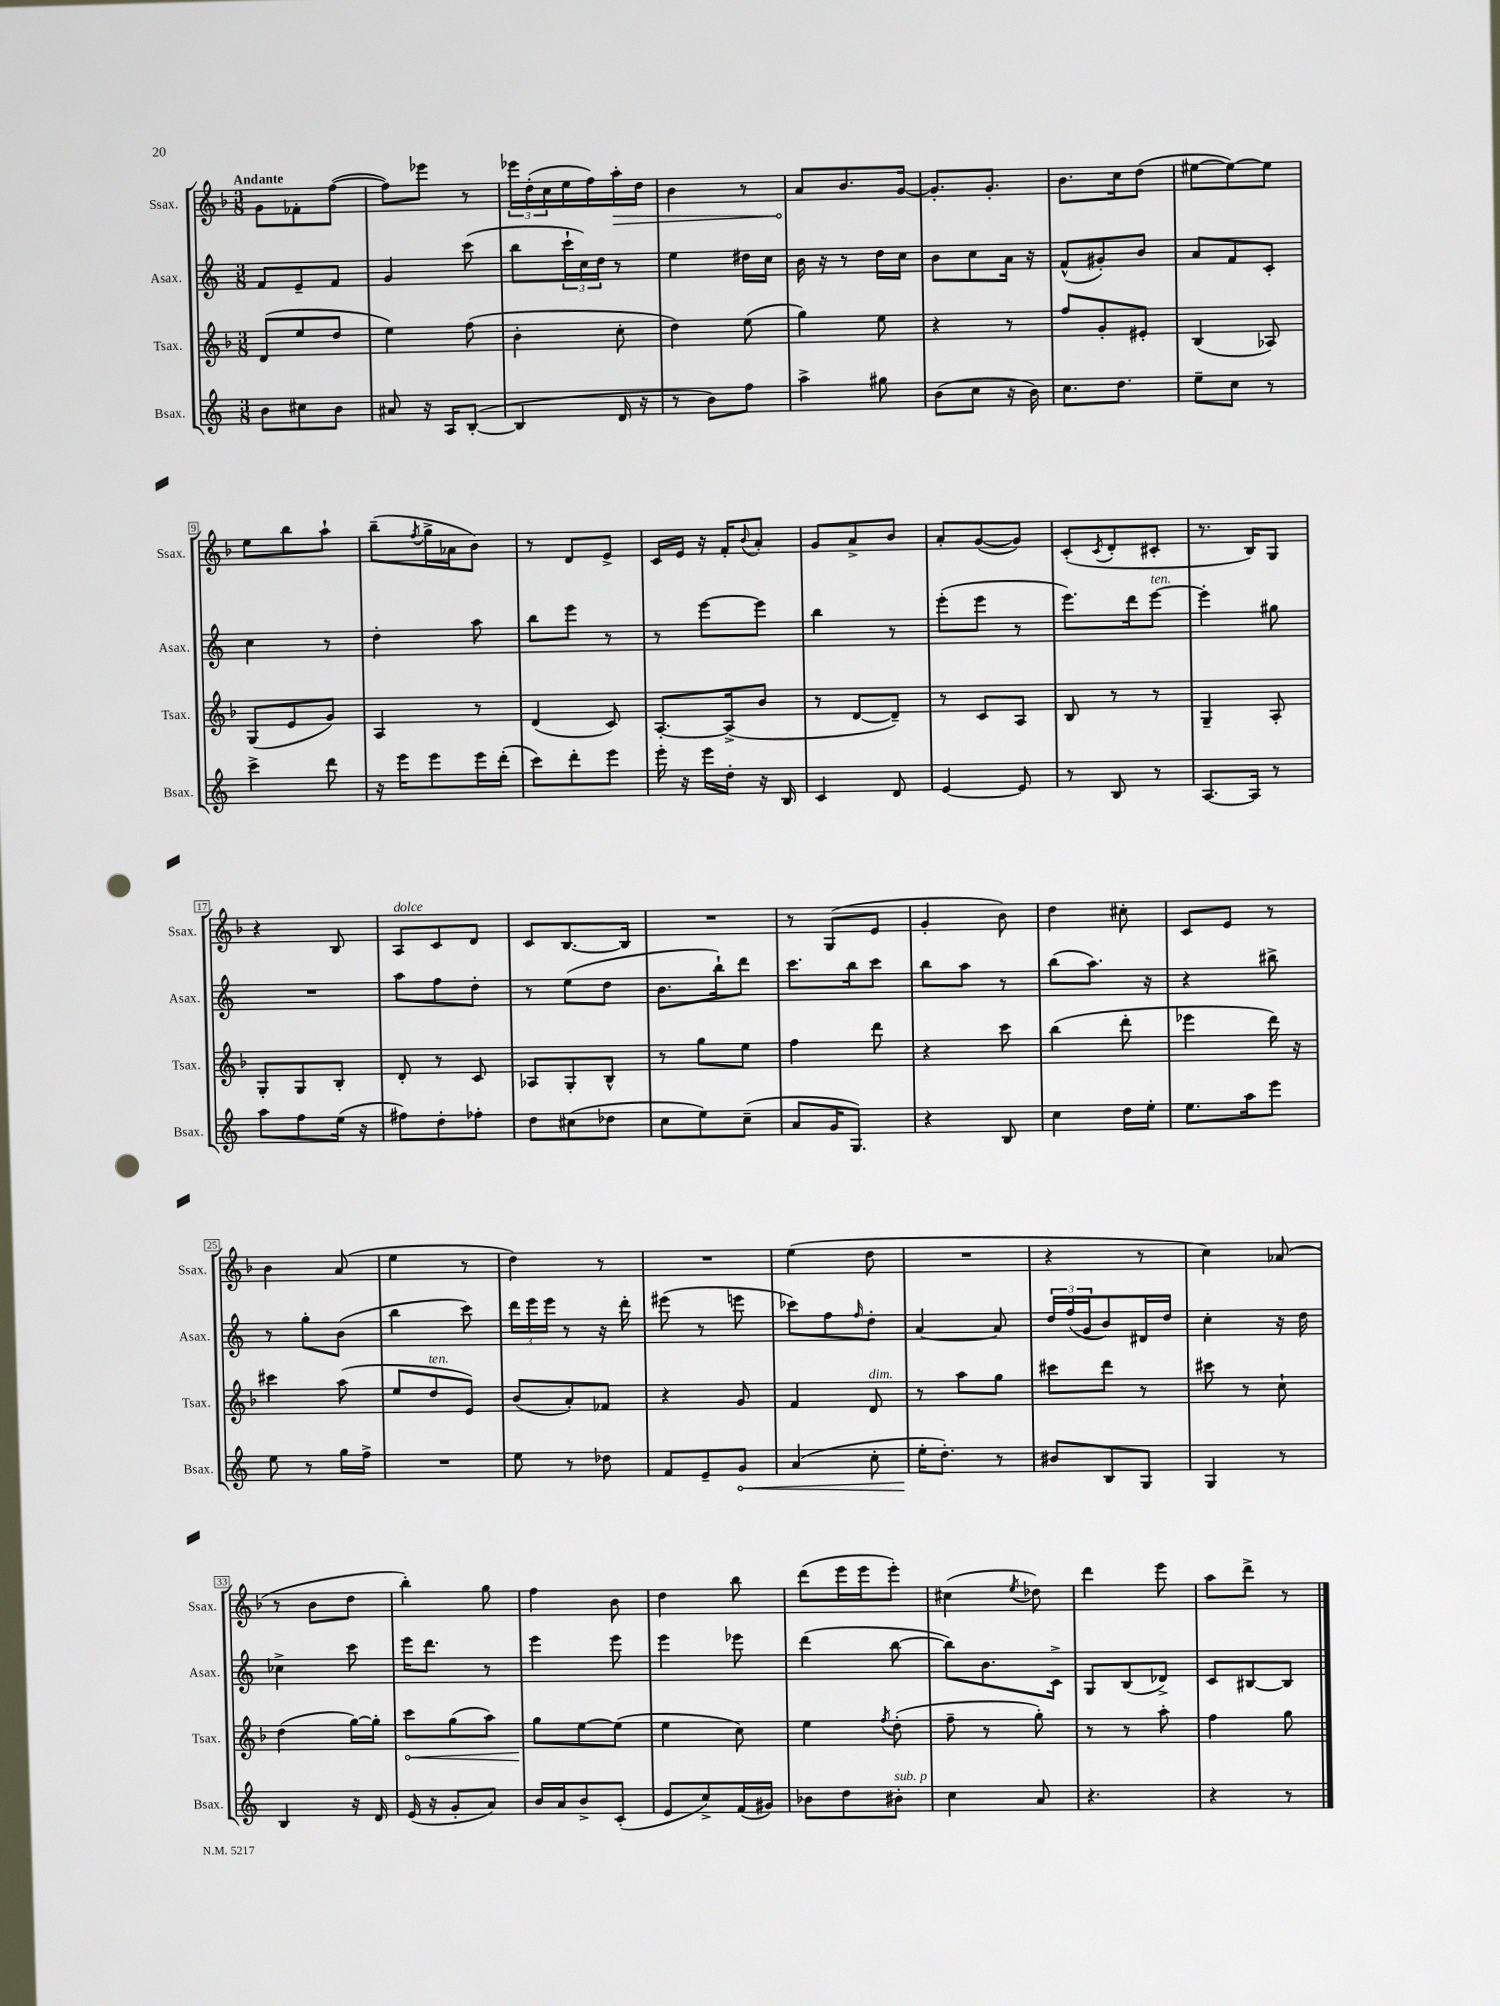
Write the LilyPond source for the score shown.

<<
\new StaffGroup <<
\new Staff = "s0" \with { instrumentName = "Ssax." shortInstrumentName = "Ssax." } {
    \clef treble \key f \major \numericTimeSignature \time 3/8 \tempo "Andante"
    g'8 fes'8-. f''8~( |
    f''8) ees'''8 r8 |
    \tuplet 3/2 { ees'''16 d''16-.( c''16 } e''16 f''16) \once \override Hairpin.circled-tip = ##t a''16-.\> d''16 |
    bes'4 r8 |
    a'8\! bes'8. g'16~ |
    g'8.-. g'8.-. |
    bes'8. c''16 d''8( |
    eis''8~ eis''8~) eis''8 |
    e''8 bes''8 a''8-! |
    bes''8--( \acciaccatura { f''8 } g''16-> aes'16 bes'8) |
    r8 d'8 e'8-> |
    c'16 e'16 r16 f'16-. \appoggiatura { bes'8 } a'8-. |
    g'8 a'8-> bes'8 |
    a'8-. g'8~( g'8) |
    c'8-.( \acciaccatura { c'8 } d'8-. cis'8-. |
    r8. bes16) g8 |
    r4 bes8 |
    a8^\markup { \italic "dolce" } c'8 d'8 |
    c'8 bes8.~ bes16 |
    R4. |
    r8 g8( e'8 |
    g'4-. bes'8) |
    d''4 cis''8-. |
    c'8 e'8 r8 |
    bes'4 a'8( |
    e''4 r8 |
    d''4) r8 |
    R4. |
    e''4( d''8 |
    R4. |
    r4 r8 |
    c''4) aes'8( |
    r8 bes'8 d''8 |
    bes''4-.) g''8 |
    f''4 bes'8 |
    d''4 bes''8 |
    d'''8( e'''16 e'''16 e'''8-.) |
    cis''4( \acciaccatura { e''8 } des''8) |
    d'''4 e'''8 |
    a''8 d'''8-> r8 \bar "|." |
}
\new Staff = "s1" \with { instrumentName = "Asax." shortInstrumentName = "Asax." } {
    \clef treble \key c \major \numericTimeSignature \time 3/8
    f'8 e'8-- f'8 |
    g'4 c'''8( |
    b''8 \tuplet 3/2 { c'''16-! c''16) d''16 } r8 |
    e''4 dis''16 c''16 |
    b'16 r16 r8 d''16 c''16 |
    b'8 c''8 a'16 r16 |
    f'8-^( gis'8-.) b'8 |
    a'8 f'8 c'8-. |
    c''4 r8 |
    d''4-. a''8 |
    b''8 e'''8 r8 |
    r8 e'''8~ e'''8 |
    b''4 r8 |
    e'''8-.( e'''8 r8 |
    e'''8.) d'''16 e'''8~^\markup { \italic "ten." } |
    e'''4-. gis''8 |
    R4. |
    a''8 f''8 d''8-. |
    r8 e''8( d''8 |
    b'8. b''16-!) d'''8 |
    c'''8. b''16 c'''8 |
    b''8 a''8 r8 |
    b''8( a''8.) r16 |
    r4 bis''8-> |
    r8 g''8-. b'8( |
    b''4 c'''8) |
    \tuplet 3/2 { d'''16 e'''16 e'''16 } r8 r16 d'''16-. |
    eis'''8( r8 e'''8 |
    ces'''8) f''8 \grace { f''16 } d''8-. |
    a'4~ a'8 |
    \tuplet 3/2 { d''16 f''16( g'16 } b'8) dis'16 d''16 |
    c''4-. r16 d''16 |
    ces''4-> c'''8 |
    e'''16 d'''8. r8 |
    e'''4 e'''8 |
    e'''4 ees'''8 |
    d'''4( b''8~ |
    b''8) b'8. c'16-> |
    g8 b8( des'8->) |
    c'8 bis8~ bis8 \bar "|." |
}
\new Staff = "s2" \with { instrumentName = "Tsax." shortInstrumentName = "Tsax." } {
    \clef treble \key f \major \numericTimeSignature \time 3/8
    d'8( e''8 d''8 |
    e''4) f''8( |
    bes'4-. c''8-. |
    d''4) e''8( |
    g''4) e''8 |
    r4 r8 |
    f''8 g'8-. eis'8-. |
    bes4( aes8) |
    g8( e'8 g'8) |
    a4 r8 |
    d'4( c'8) |
    a8.~-. a16->( bes'8 |
    r8 d'8~ d'8--) |
    r8 c'8 a8 |
    bes8 r8 r8 |
    g4-- a8-. |
    g8-. g8 bes8-. |
    d'8-. r8 c'8 |
    aes8 g8-. bes8-^ |
    r8 g''8 e''8 |
    f''4 d'''8 |
    r4 c'''8 |
    bes''4( d'''8-. |
    ees'''4 d'''16) r16 |
    cis'''4 a''8( |
    e''8 d''8^\markup { \italic "ten." } e'8) |
    bes'8( a'8-.) fes'8 |
    r4 g'8 |
    f'4 d'8^\markup { \italic "dim." } |
    r8 a''8 g''8 |
    cis'''8 d'''8 r8 |
    cis'''8 r8 c''8-! |
    d''4( g''16~) g''16-. |
    \once \override Hairpin.circled-tip = ##t c'''8\< g''8( a''8) |
    g''8\! e''8~ e''8( |
    e''4 c''8) |
    e''4 \acciaccatura { f''8 } d''8-.( |
    f''8-- r8 g''8-.) |
    r8 r8 a''8-. |
    f''4 g''8 \bar "|." |
}
\new Staff = "s3" \with { instrumentName = "Bsax." shortInstrumentName = "Bsax." } {
    \clef treble \key c \major \numericTimeSignature \time 3/8
    b'8 cis''8 b'8 |
    ais'8 r16 a16 b8~-.( |
    b4 d'16 r16 |
    r8 b'8) f''8 |
    a''4-> gis''8 |
    b'8( c''8 r16 b'16) |
    c''8. d''8. |
    e''8-- c''8 r8 |
    c'''4-> d'''8 |
    r16 e'''16 e'''8 e'''16 d'''16-.( |
    c'''8) d'''8-. e'''8 |
    e'''16-. r16 e'''16 d''16-. r16 b16 |
    c'4 d'8 |
    e'4~ e'8 |
    r8 b8 r8 |
    a8.~ a16 r8 |
    a''8 f''8 e''16( r16 |
    fis''8) d''8-. fes''8-. |
    d''8 cis''8( des''8 |
    c''8 e''8) c''8--( |
    a'8 g'16 g8.) |
    r4 b8 |
    c''4 d''16 e''16-. |
    e''8. a''16 e'''8 |
    e''8 r8 g''16 f''16-> |
    R4. |
    e''8 r8 des''8 |
    f'8 e'8-- \once \override Hairpin.circled-tip = ##t g'8\< |
    a'4( c''8-. |
    e''16-.\! d''8.-.) r8 |
    bis'8 b8 g8 |
    g4 r8 |
    b4 r16 d'16 |
    e'16( r16 g'8-. a'8) |
    b'16 a'16 b'8-> c'8-.( |
    e'8 c''8->) f'16( gis'16) |
    bes'8 d''8 bis'8-.^\markup { \italic "sub. p" } |
    c''4 a'8 |
    r4. |
    r4 r8 \bar "|." |
}
>>
>>
\layout { \context { \Score \override BarNumber.stencil = #(make-stencil-boxer 0.1 0.3 ly:text-interface::print) } }
